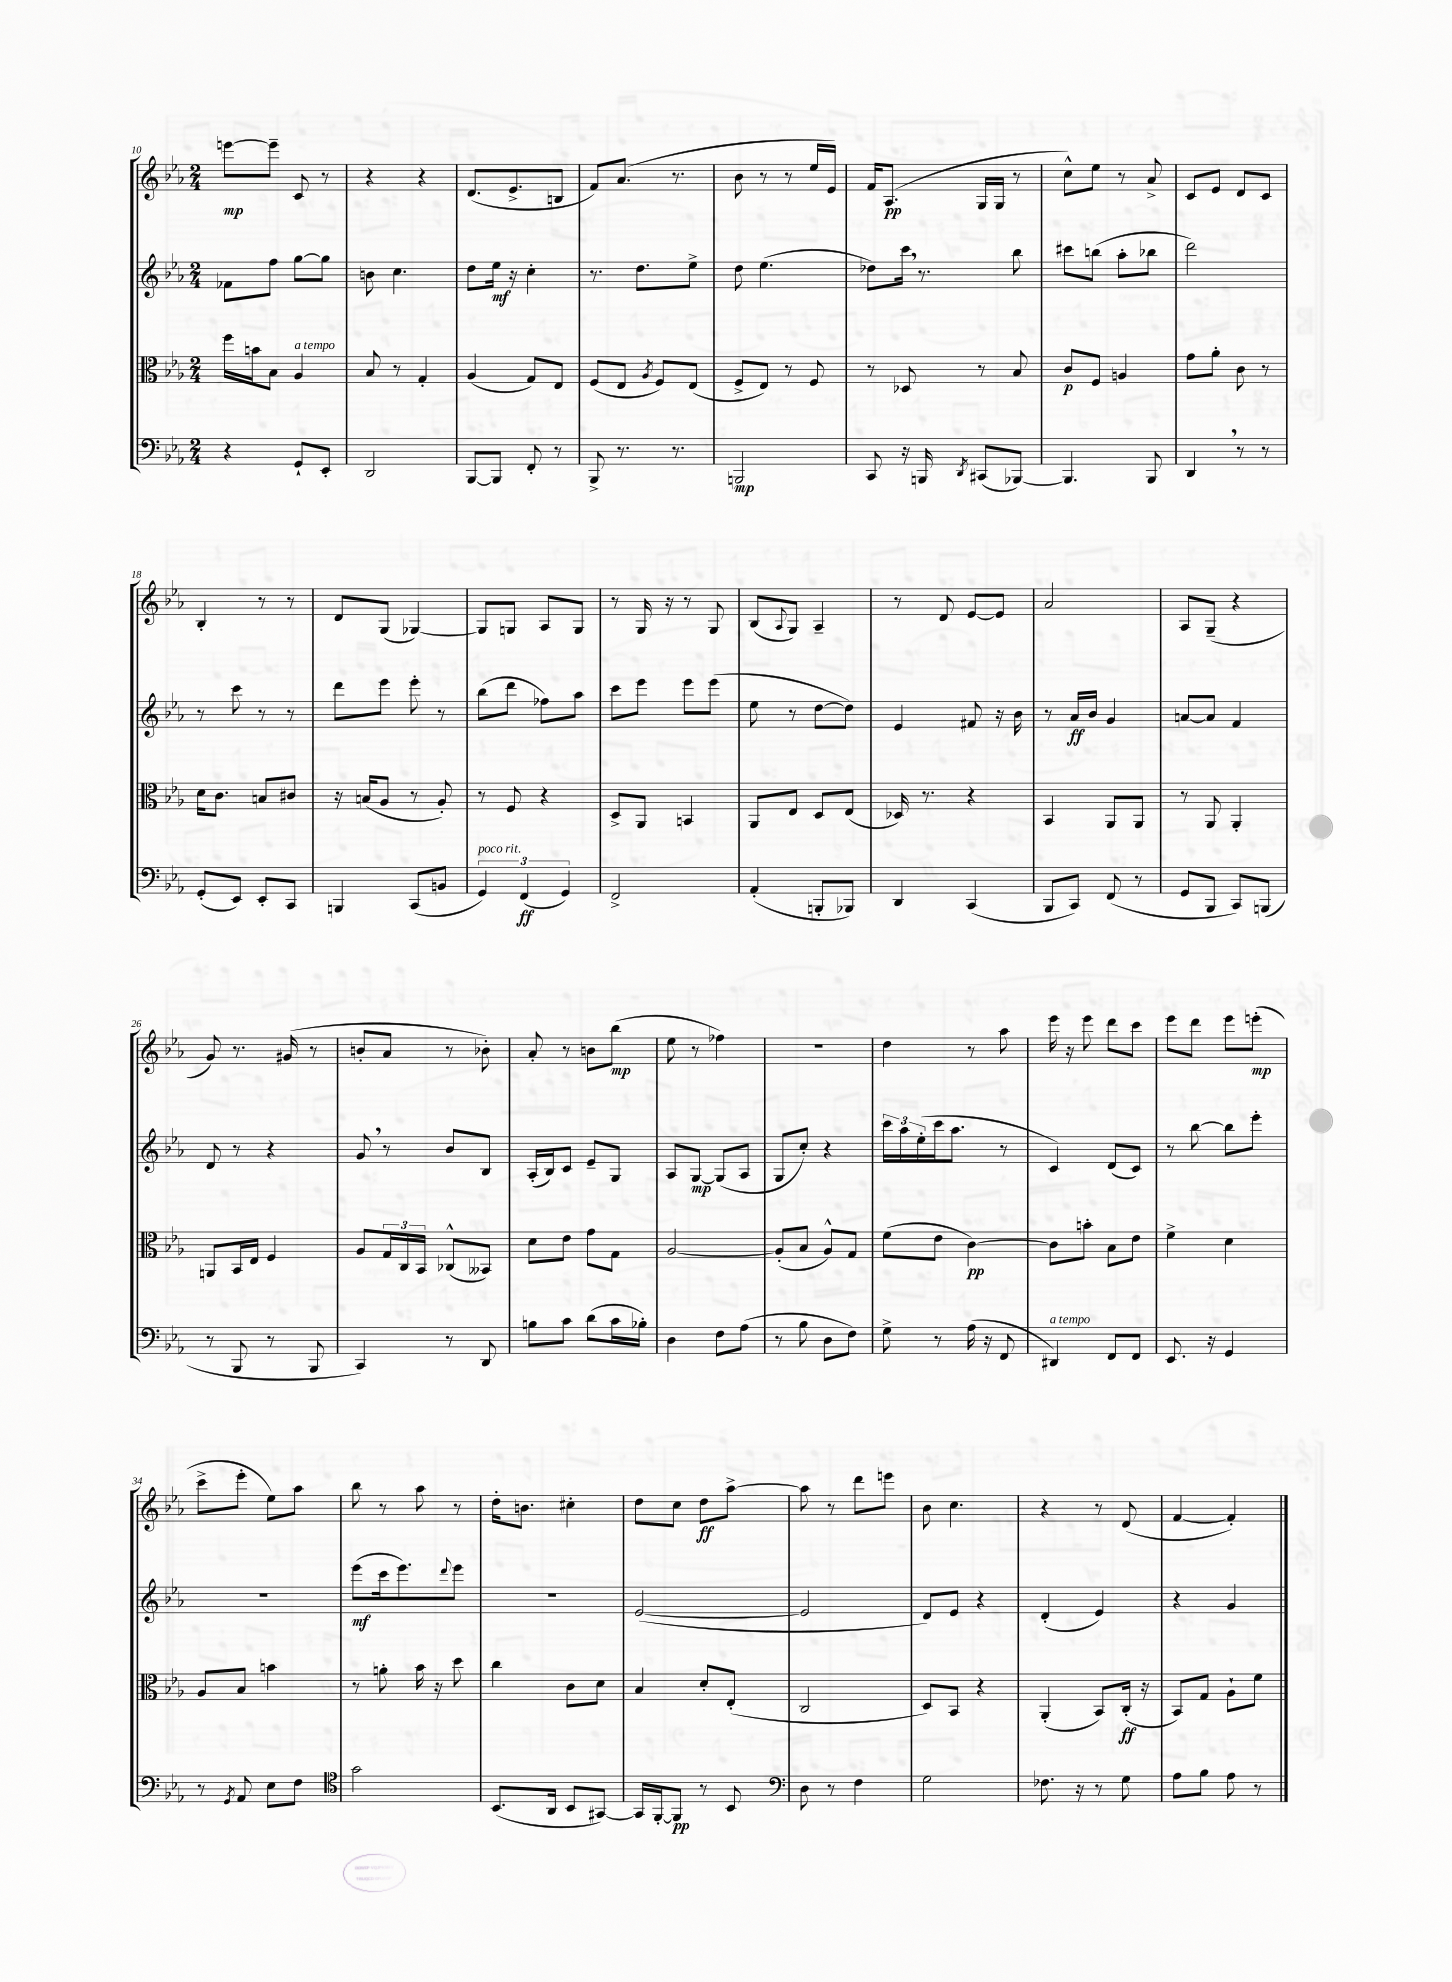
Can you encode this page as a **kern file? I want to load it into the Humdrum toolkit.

**kern	**dynam	**kern	**dynam	**kern	**dynam	**kern	**dynam
*part4	*part4	*part3	*part3	*part2	*part2	*part1	*part1
*staff4	*staff4	*staff3	*staff3	*staff2	*staff2	*staff1	*staff1
*clefF4	*	*clefC3	*	*clefG2	*	*clefG2	*
*k[b-e-a-]	*	*k[b-e-a-]	*	*k[b-e-a-]	*	*k[b-e-a-]	*
*M2/4	*	*M2/4	*	*M2/4	*	*M2/4	*
=10	=10	=10	=10	=10	=10	=10	=10
4r	.	16ff\LL	.	8f-X\L	.	[8eeen\L	mp
.	.	16bn\J	.	.	.	.	.
.	.	8B-\J	.	8ff\J	.	8eee~\J]	.
!	!	!LO:TX:a:i:t=a tempo	!	!	!	!	!
8GG`/L	.	4A-/	.	[8gg\L	.	8c/	.
8EE-'/J	.	.	.	8gg\J]	.	8r	.
=11	=11	=11	=11	=11	=11	=11	=11
2DD/	.	8B-/	.	8bn\	.	4r	.
.	.	8r	.	4.cc\	.	.	.
.	.	4G'/	.	.	.	4r	.
=12	=12	=12	=12	=12	=12	=12	=12
[8BBB-/L	.	(4A-/	.	8dd\L	.	(8.d/L	.
8BBB-/J]	.	.	.	16ee-\Jk	mf	.	.
.	.	.	.	16r	.	8.e-^/	.
8FF'/	.	8G/L)	.	4cc'\	.	.	.
8r	.	8E-/J	.	.	.	8Bn/J	.
=13	=13	=13	=13	=13	=13	=13	=13
8BBB-^/	.	(8F/L	.	8.r	.	8f/L)	.
8.r	.	8E-/J	.	.	.	(8.a-/J	.
.	.	.	.	8.dd\L	.	.	.
.	.	8qA-/	.	.	.	.	.
.	.	8F/L)	.	.	.	.	.
8.r	.	.	.	.	.	8.r	.
.	.	(8E-/J	.	8ee-^\J	.	.	.
=14	=14	=14	=14	=14	=14	=14	=14
2BBBn/	mp	8F^/L	.	8dd\	.	8b-\	.
.	.	8E-/J)	.	(4.ee-\	.	8r	.
.	.	8r	.	.	.	8r	.
.	.	8F/	.	.	.	16ee-/LL	.
.	.	.	.	.	.	16e-/JJ)	.
=15	=15	=15	=15	=15	=15	=15	=15
8CC/	.	8r	.	8dd-X\L)	.	16f/KL	.
.	.	.	.	.	.	(8.A-/J	pp
16r	.	8D-X/	.	16ccc,\Jk	.	.	.
16BBBn/	.	.	.	8.r	.	.	.
8qDD/	.	.	.	.	.	.	.
(8CC#X/L	.	8r	.	.	.	16G/LL	.
.	.	.	.	.	.	16G/JJ	.
[8BBB-X/J)	.	8B-/	.	8bb-\	.	8r	.
=16	=16	=16	=16	=16	=16	=16	=16
4.BBB-/]	.	8c/L	p	8ccc#X\L	.	8cc^^\L)	.
.	.	8F/J	.	(8bbn\J	.	8ee-\J	.
.	.	4An/	.	8aa-'\L	.	8r	.
8BBB-/	.	.	.	8bb-X\J	.	8a-^/	.
=17	=17	=17	=17	=17	=17	=17	=17
4DD,/	.	8g\L	.	2ddd\)	.	8c/L	.
.	.	8a-'\J	.	.	.	8e-/J	.
8r	.	8c\	.	.	.	8d/L	.
8r	.	8r	.	.	.	8c/J	.
!!LO:LB:g=z
=18	=18	=18	=18	=18	=18	=18	=18
(8GG'/L	.	16d\KL	.	8r	.	4B-'/	.
.	.	8.c\J	.	.	.	.	.
8EE-/J)	.	.	.	8ccc\	.	.	.
8EE-'/L	.	8Bn/L	.	8r	.	8r	.
8CC/J	.	8c#X/J	.	8r	.	8r	.
=19	=19	=19	=19	=19	=19	=19	=19
4BBBn/	.	16r	.	8ddd\L	.	8d/L	.
.	.	(16Bn/KL	.	.	.	.	.
.	.	8A-/J	.	8eee-\J	.	(8G/J	.
(8CC/L	.	8r	.	8eee-'\	.	[4G-X/)	.
8BBn/J	.	8A-'/)	.	8r	.	.	.
=20	=20	=20	=20	=20	=20	=20	=20
!LO:TX:a:i:t=poco rit.	!	!	!	!	!	!	!
6GG/)	.	8r	.	(8bb-\L	.	8G-/L]	.
.	.	8F/	.	8ddd\J	.	8Gn/J	.
(6FF/	ff	.	.	.	.	.	.
.	.	4r	.	8ff-X\L)	.	8A-/L	.
6GG/)	.	.	.	.	.	.	.
.	.	.	.	8aa-\J	.	8G/J	.
=21	=21	=21	=21	=21	=21	=21	=21
2FF^/	.	8D^/L	.	8ccc\L	.	8r	.
.	.	8AA-/J	.	8eee-\J	.	16G/	.
.	.	.	.	.	.	16r	.
.	.	4BBn/	.	8eee-\L	.	8r	.
.	.	.	.	(8eee-\J	.	8G/	.
=22	=22	=22	=22	=22	=22	=22	=22
(4AA-'/	.	8AA-/L	.	8ee-\	.	(8B-/L	.
.	.	.	.	.	.	8qqA-/	.
.	.	8E-/J	.	8r	.	8G/J)	.
8BBBn'/L	.	8D/L	.	[8dd\L	.	4A-~/	.
8BBB-X/J)	.	(8E-/J	.	8dd\J])	.	.	.
=23	=23	=23	=23	=23	=23	=23	=23
4DD/	.	16D-X/)	.	4e-/	.	8r	.
.	.	8.r	.	.	.	.	.
.	.	.	.	.	.	8d/	.
(4CC/	.	4r	.	8f#X/	.	[8e-/L	.
.	.	.	.	16r	.	8e-/J]	.
.	.	.	.	16b-\	.	.	.
=24	=24	=24	=24	=24	=24	=24	=24
8BBB-/L	.	4BB-/	.	8r	.	2a-/	.
8CC/J)	.	.	.	16a-/LL	ff	.	.
.	.	.	.	16b-/JJ	.	.	.
(8FF/	.	8AA-/L	.	4g/	.	.	.
8r	.	8AA-/J	.	.	.	.	.
=25	=25	=25	=25	=25	=25	=25	=25
8GG/L	.	8r	.	[8an/L	.	8A-/L	.
8BBB-/J	.	8AA-/	.	8a/J]	.	(8G~/J	.
8CC/L)	.	4AA-'/	.	4f/	.	4r	.
(8BBBn/J	.	.	.	.	.	.	.
!!LO:LB:g=z
=26	=26	=26	=26	=26	=26	=26	=26
8r	.	8AAn/L	.	8d/	.	8g/)	.
8BBB-/	.	16BB-/L	.	8r	.	8.r	.
.	.	16E-/JJ	.	.	.	.	.
8r	.	4F/	.	4r	.	.	.
.	.	.	.	.	.	(16g#X/	.
8BBB-/	.	.	.	.	.	8r	.
=27	=27	=27	=27	=27	=27	=27	=27
4CC/)	.	8A-/L	.	8g,/	.	8bn'/L	.
.	.	24G/L	.	8r	.	8a-/J	.
.	.	24C/	.	.	.	.	.
.	.	24BB-/JJ	.	.	.	.	.
8r	.	(8C-X^^/L	.	8b-/L	.	8r	.
8DD/	.	8BB--X/J)	.	8B-/J	.	8b-X'\)	.
=28	=28	=28	=28	=28	=28	=28	=28
8Bn\L	.	8d\L	.	(16A-'/LL	.	8a-'/	.
.	.	.	.	16B-/J)	.	.	.
8c\J	.	8e-\J	.	8c/J	.	8r	.
(8d\L	.	8g\L	.	8e-~/L	.	8bn\L	.
16c\L	.	8G\J	.	8G/J	.	(8bb-\J	mp
16B-X'\JJ)	.	.	.	.	.	.	.
=29	=29	=29	=29	=29	=29	=29	=29
4D\	.	[2A-/	.	8A-/L	.	8ee-\	.
.	.	.	.	[8G/J	mp	8r	.
8F\L	.	.	.	(8G/L]	.	4ff-X\)	.
(8A-\J	.	.	.	8A-/J	.	.	.
=30	=30	=30	=30	=30	=30	=30	=30
8r	.	(8A-'/L]	.	8G/L	.	2r	.
8B-\	.	8B-/J	.	8cc'/J)	.	.	.
8D\L	.	8A-^^/L)	.	4r	.	.	.
8F\J)	.	8G/J	.	.	.	.	.
=31	=31	=31	=31	=31	=31	=31	=31
8G^\	.	(8f\L	.	24ccc\LL	.	4dd\	.
.	.	.	.	24aa-\	.	.	.
.	.	.	.	(24ee-'\	.	.	.
8r	.	8e-\J	.	16ccc\J	.	.	.
.	.	.	.	8.aa-\J	.	.	.
(16A-\	.	[4c\)	pp	.	.	8r	.
16r	.	.	.	.	.	.	.
8FF/	.	.	.	8r	.	8aa-\	.
=32	=32	=32	=32	=32	=32	=32	=32
!LO:TX:a:i:t=a tempo	!	!	!	!	!	!	!
4DD#X/)	.	8c\L]	.	4c/)	.	16eee-\	.
.	.	.	.	.	.	16r	.
.	.	8bn'\J	.	.	.	8eee-\	.
8FF/L	.	8B-\L	.	(8d/L	.	8ddd\L	.
8FF/J	.	8e-\J	.	8c/J)	.	8ccc\J	.
=33	=33	=33	=33	=33	=33	=33	=33
8.EE-/	.	4f^\	.	8r	.	8eee-\L	.
.	.	.	.	[8bb-\	.	8ddd\J	.
16r	.	.	.	.	.	.	.
4GG/	.	4d\	.	8bb-\L]	.	8eee-\L	.
.	.	.	.	8eee-'\J	.	(8eeen'\J	mp
!!LO:LB:g=z
=34	=34	=34	=34	=34	=34	=34	=34
8r	.	8A-/L	.	2r	.	8ccc^\L	.
8qGG/	.	.	.	.	.	.	.
8AA-/	.	8B-/J	.	.	.	8eee-'\J	.
8E-\L	.	4bn\	.	.	.	8ee-\L)	.
8F\J	.	.	.	.	.	8aa-\J	.
=35	=35	=35	=35	=35	=35	=35	=35
*clefC4	*	*	*	*	*	*	*
2g\	.	8r	.	(8eee-\L	mf	8bb-\	.
.	.	8an'\	.	16ccc\k	.	8r	.
.	.	.	.	8.eee-\)	.	.	.
.	.	16b-\	.	.	.	8aa-\	.
.	.	16r	.	.	.	.	.
.	.	.	.	8qqddd/	.	.	.
.	.	8dd\	.	8eee-\J	.	8r	.
=36	=36	=36	=36	=36	=36	=36	=36
(8.BB-/L	.	4cc\	.	2r	.	16dd'\KL	.
.	.	.	.	.	.	8.bn\J	.
16AA-/Jk	.	.	.	.	.	.	.
8BB-/L	.	8c\L	.	.	.	4cc#X'\	.
[8GG#X/J)	.	8d\J	.	.	.	.	.
=37	=37	=37	=37	=37	=37	=37	=37
16GG#/LL]	.	4B-/	.	([2e-/	.	8dd\L	.
[16FF'/J	.	.	.	.	.	.	.
8FF/J]	pp	.	.	.	.	8cc\J	.
8r	.	8d'/L	.	.	.	8dd\L	ff
8BB-/	.	(8E-'/J	.	.	.	[8aa-^\J	.
=38	=38	=38	=38	=38	=38	=38	=38
*clefF4	*	*	*	*	*	*	*
8D\	.	2C/	.	2e-/]	.	8aa-\]	.
8r	.	.	.	.	.	8r	.
4F\	.	.	.	.	.	8ddd\L	.
.	.	.	.	.	.	8eeen\J	.
=39	=39	=39	=39	=39	=39	=39	=39
2G\	.	8D/L)	.	8d/L)	.	8b-\	.
.	.	8BB-/J	.	8e-/J	.	4.cc\	.
.	.	4r	.	4r	.	.	.
=40	=40	=40	=40	=40	=40	=40	=40
8.F-X\	.	(4AA-'/	.	(4d'/	.	4r	.
16r	.	.	.	.	.	.	.
8r	.	8BB-/L)	.	4e-/)	.	8r	.
8G\	.	(16C'/Jk	ff	.	.	(8d/	.
.	.	16r	.	.	.	.	.
=41	=41	=41	=41	=41	=41	=41	=41
8A-\L	.	8BB-/L)	.	4r	.	[4f/	.
8B-\J	.	8G/J	.	.	.	.	.
8A-\	.	8A-`\L	.	4g/	.	4f'/])	.
8r	.	8f\J	.	.	.	.	.
==	==	==	==	==	==	==	==
*-	*-	*-	*-	*-	*-	*-	*-
